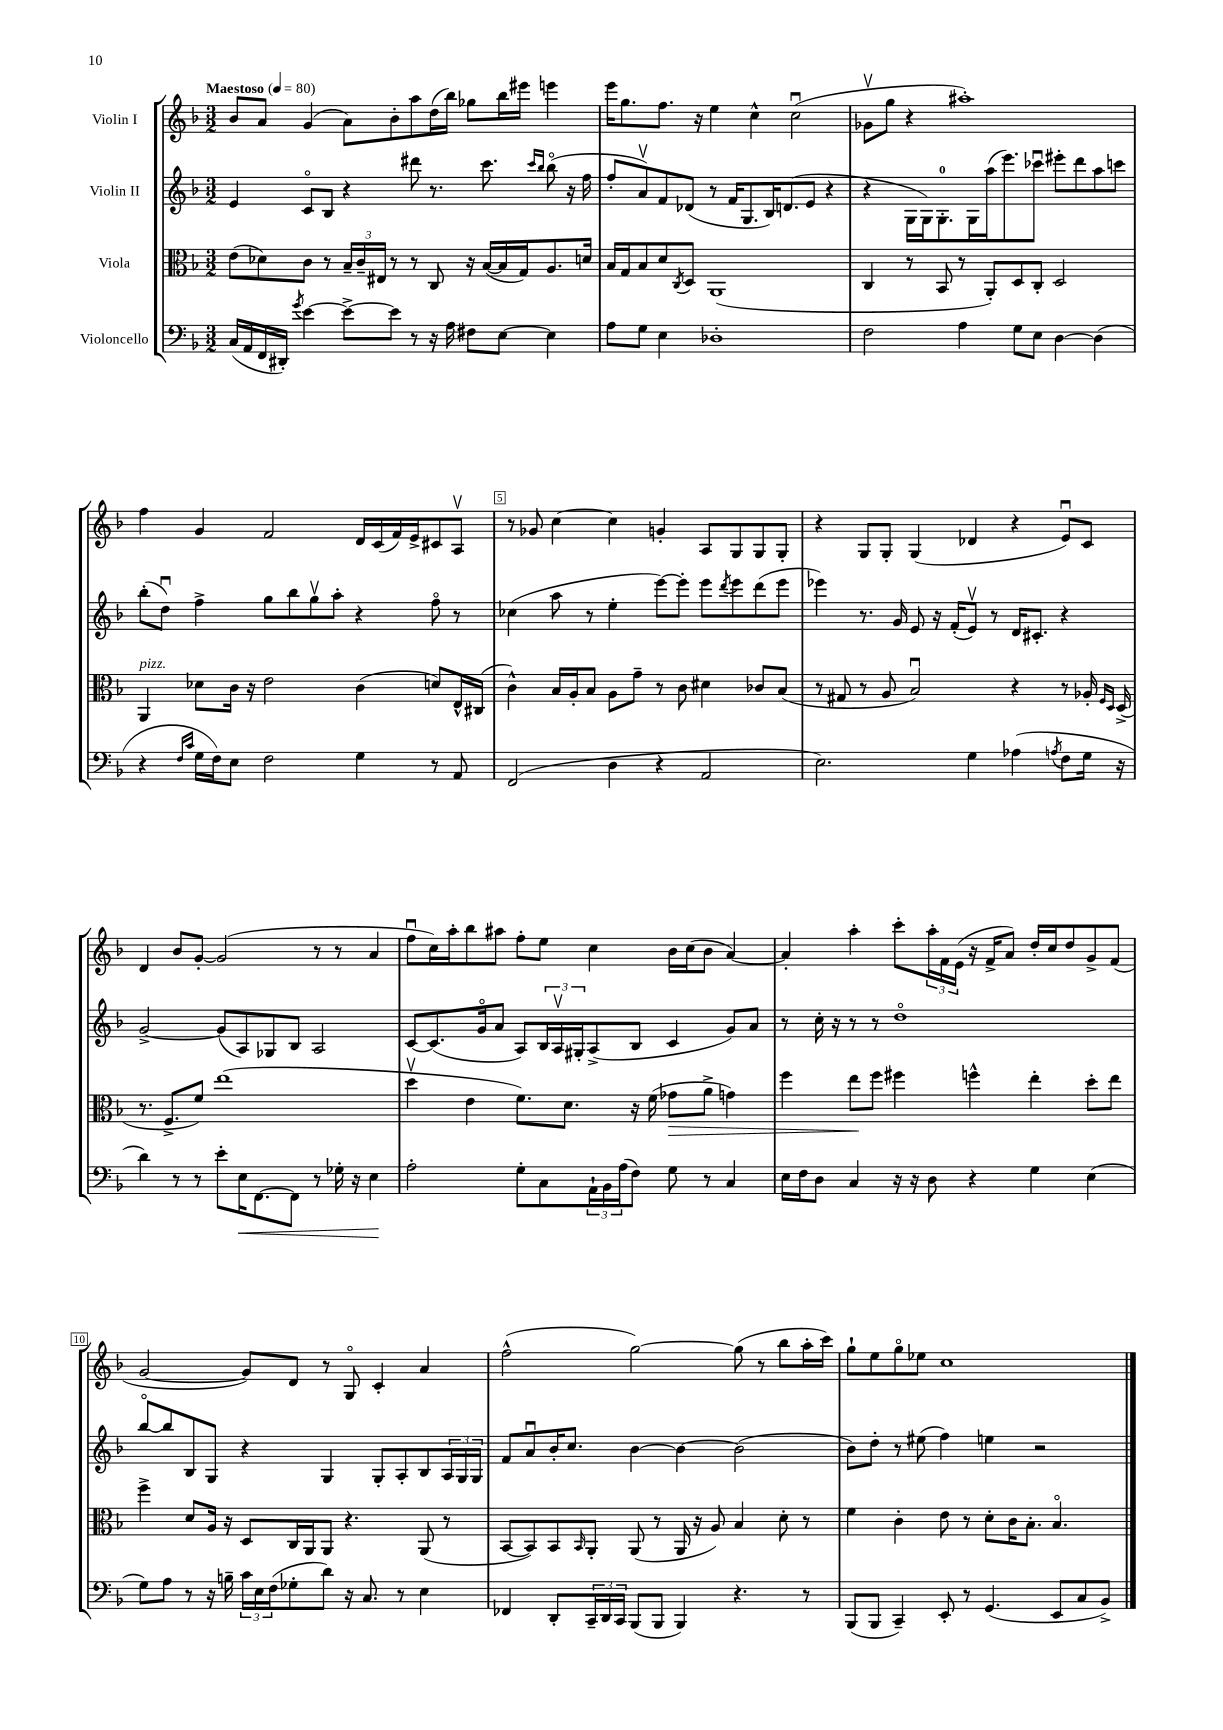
<<
\new StaffGroup <<
\new Staff = "s0" \with { instrumentName = "Violin I" } {
    \clef treble \key f \major \numericTimeSignature \time 3/2 \tempo "Maestoso" 4 = 80
    bes'8 a'8 g'4( a'8) bes'8-. a''8 d''16( bes''16) ges''8 bes''16 eis'''16 e'''4 |
    e'''16 g''8. f''8. r16 e''4 c''4-^ c''2\downbow( |
    ges'8\upbow g''8 r4 ais''1-.) |
    f''4 g'4 f'2 d'16 c'16( f'16) e'16-> cis'8 a8\upbow |
    r8 ges'8 c''4~ c''4 g'4-. a8 g8 g8 g8-. |
    r4 g8 g8-. g4( des'4 r4 e'8\downbow) c'8 |
    d'4 bes'8 g'8~-. g'2( r8 r8 a'4 |
    f''8\downbow c''16) a''16-. bes''8 ais''8 f''8-. e''8 c''4 bes'16 c''16( bes'8 a'4~) |
    a'4-. a''4-. c'''8-. \tuplet 3/2 { a''16-. f'16 e'16( } r16 f'16-> a'8) d''16-. c''16 d''8 g'8-> f'8( |
    g'2~ g'8) d'8 r8 g8\flageolet c'4-. a'4 |
    f''2-^( g''2~) g''8( r8 bes''8 a''16-. c'''16) |
    g''8-! e''8 g''8\flageolet ees''8 c''1 \bar "|." |
}
\new Staff = "s1" \with { instrumentName = "Violin II" } {
    \clef treble \key f \major \numericTimeSignature \time 3/2
    e'4 c'8\flageolet bes8 r4 dis'''8 r8. c'''8. \grace { c'''16 bes''16 } bes''8\flageolet( r16 f''16 |
    f''8-. a'8\upbow) f'8 des'8( r8 f'16 g8. bes16) d'8.( e'8 r4 |
    r4 g16 g16) g8.-0-. g16 a''16( e'''8.) ces'''8\downbow eis'''8-. d'''8 a''8 c'''8 |
    bes''8-.( d''8\downbow) f''4-> g''8 bes''8 g''8\upbow a''8-. r4 f''8\flageolet r8 |
    ces''4( a''8 r8 e''4-. e'''8~) e'''8-. e'''8 \acciaccatura { d'''8 } e'''8 d'''8( e'''8 |
    ees'''4) r8. g'16 e'8 r16 f'16-.( e'8\upbow) r8 d'16 cis'8.-. r4 |
    g'2~-> g'8( a8) ges8 bes8 a2 |
    c'8~ c'8.( g'16\flageolet a'8 a8) \tuplet 3/2 { bes16 a16\upbow gis16-. } a8->( bes8 c'4 g'8) a'8 |
    r8 c''16-. r16 r8 r8 d''1\flageolet |
    bes''8~\flageolet bes''8 bes8 g8 r4 g4 g8-. a8-. bes8 \tuplet 3/2 { a16 g16 g16 } |
    f'8 a'8\downbow bes'16-. c''8. bes'4~ bes'4~ bes'2( |
    bes'8) d''8-. r8 eis''8( f''4) e''4 r2 \bar "|." |
}
\new Staff = "s2" \with { instrumentName = "Viola" } {
    \clef alto \key f \major \numericTimeSignature \time 3/2
    e'8( des'8) c'8 r8 \tuplet 3/2 { bes16-- c'16-- eis16 } r8 r8 c8 r16 bes16~( bes16 g16) a8. d'16 |
    bes16 g16 bes8 d'8 \acciaccatura { c8 } d8 a,1( |
    c4 r8 bes,8 r8 a,8-.) d8 c8-. d2 |
    a,4^\markup { \italic "pizz." } des'8 c'16 r16 e'2 c'4( d'8) e16-^ cis16( |
    c'4-^) bes16 a16-. bes8 a8 g'8-- r8 c'8 dis'4 ces'8 bes8( |
    r8 gis8 r8 a8 bes2\downbow) r4 r8 aes16-. \grace { f16 d16 } d16->( |
    r8. f8.-> f'8) e''1( |
    d''4\upbow e'4 f'8.) d'8. r16 f'16( ges'8\> a'8-> g'4) |
    f''4 e''8\! f''8 fis''4 f''4-^ e''4-. d''8-. e''8 |
    f''4-> d'8 a16 r16 d8 c16 a,16 a,8 r4. a,8( r8 |
    bes,8~ bes,8) bes,8 \grace { bes,16 } a,8-. a,8( r8 a,16 r16 a8) bes4 d'8-. r8 |
    f'4 c'4-. e'8 r8 d'8-. c'16 bes8.-. bes4.\flageolet \bar "|." |
}
\new Staff = "s3" \with { instrumentName = "Violoncello" } {
    \clef bass \key f \major \numericTimeSignature \time 3/2
    c16( a,16 f,16 dis,16-.) \acciaccatura { g'8 } e'4~ e'8~-> e'8 r8 r16 a16 fis8 e8~ e4 |
    a8 g8 e4 des1-. |
    f2 a4 g8 e8 d4~ d4( |
    r4 \grace { f16 c'16 } g16 f16) e8 f2 g4 r8 a,8 |
    f,2( d4 r4 a,2 |
    e2.) g4 aes4( \acciaccatura { a8 } f8 g16 r16 |
    d'4) r8 r8 e'8-. e16\< f,8.~ f,8 r8 ges16-. r16 e4\! |
    a2-. g8-. c8 \tuplet 3/2 { a,16-! bes,16 a16( } f8) g8 r8 c4 |
    e16 f16 d8 c4 r16 r16 d8 r4 g4 e4( |
    g8) a8 r8 r16 b16-- \tuplet 3/2 { c'16 e16 f16( } ges8-. d'8) r16 c8. r8 e4 |
    fes,4 d,8-. \tuplet 3/2 { c,16-- d,16 c,16 } bes,,8( bes,,8 bes,,4) r4. r8 |
    bes,,8( bes,,8 c,4--) e,8-. r8 g,4.( e,8 c8 bes,8->) \bar "|." |
}
>>
>>
\layout { \context { \Score \override BarNumber.break-visibility = ##(#f #t #t) barNumberVisibility = #(every-nth-bar-number-visible 5) \override BarNumber.stencil = #(make-stencil-boxer 0.1 0.3 ly:text-interface::print) } }
